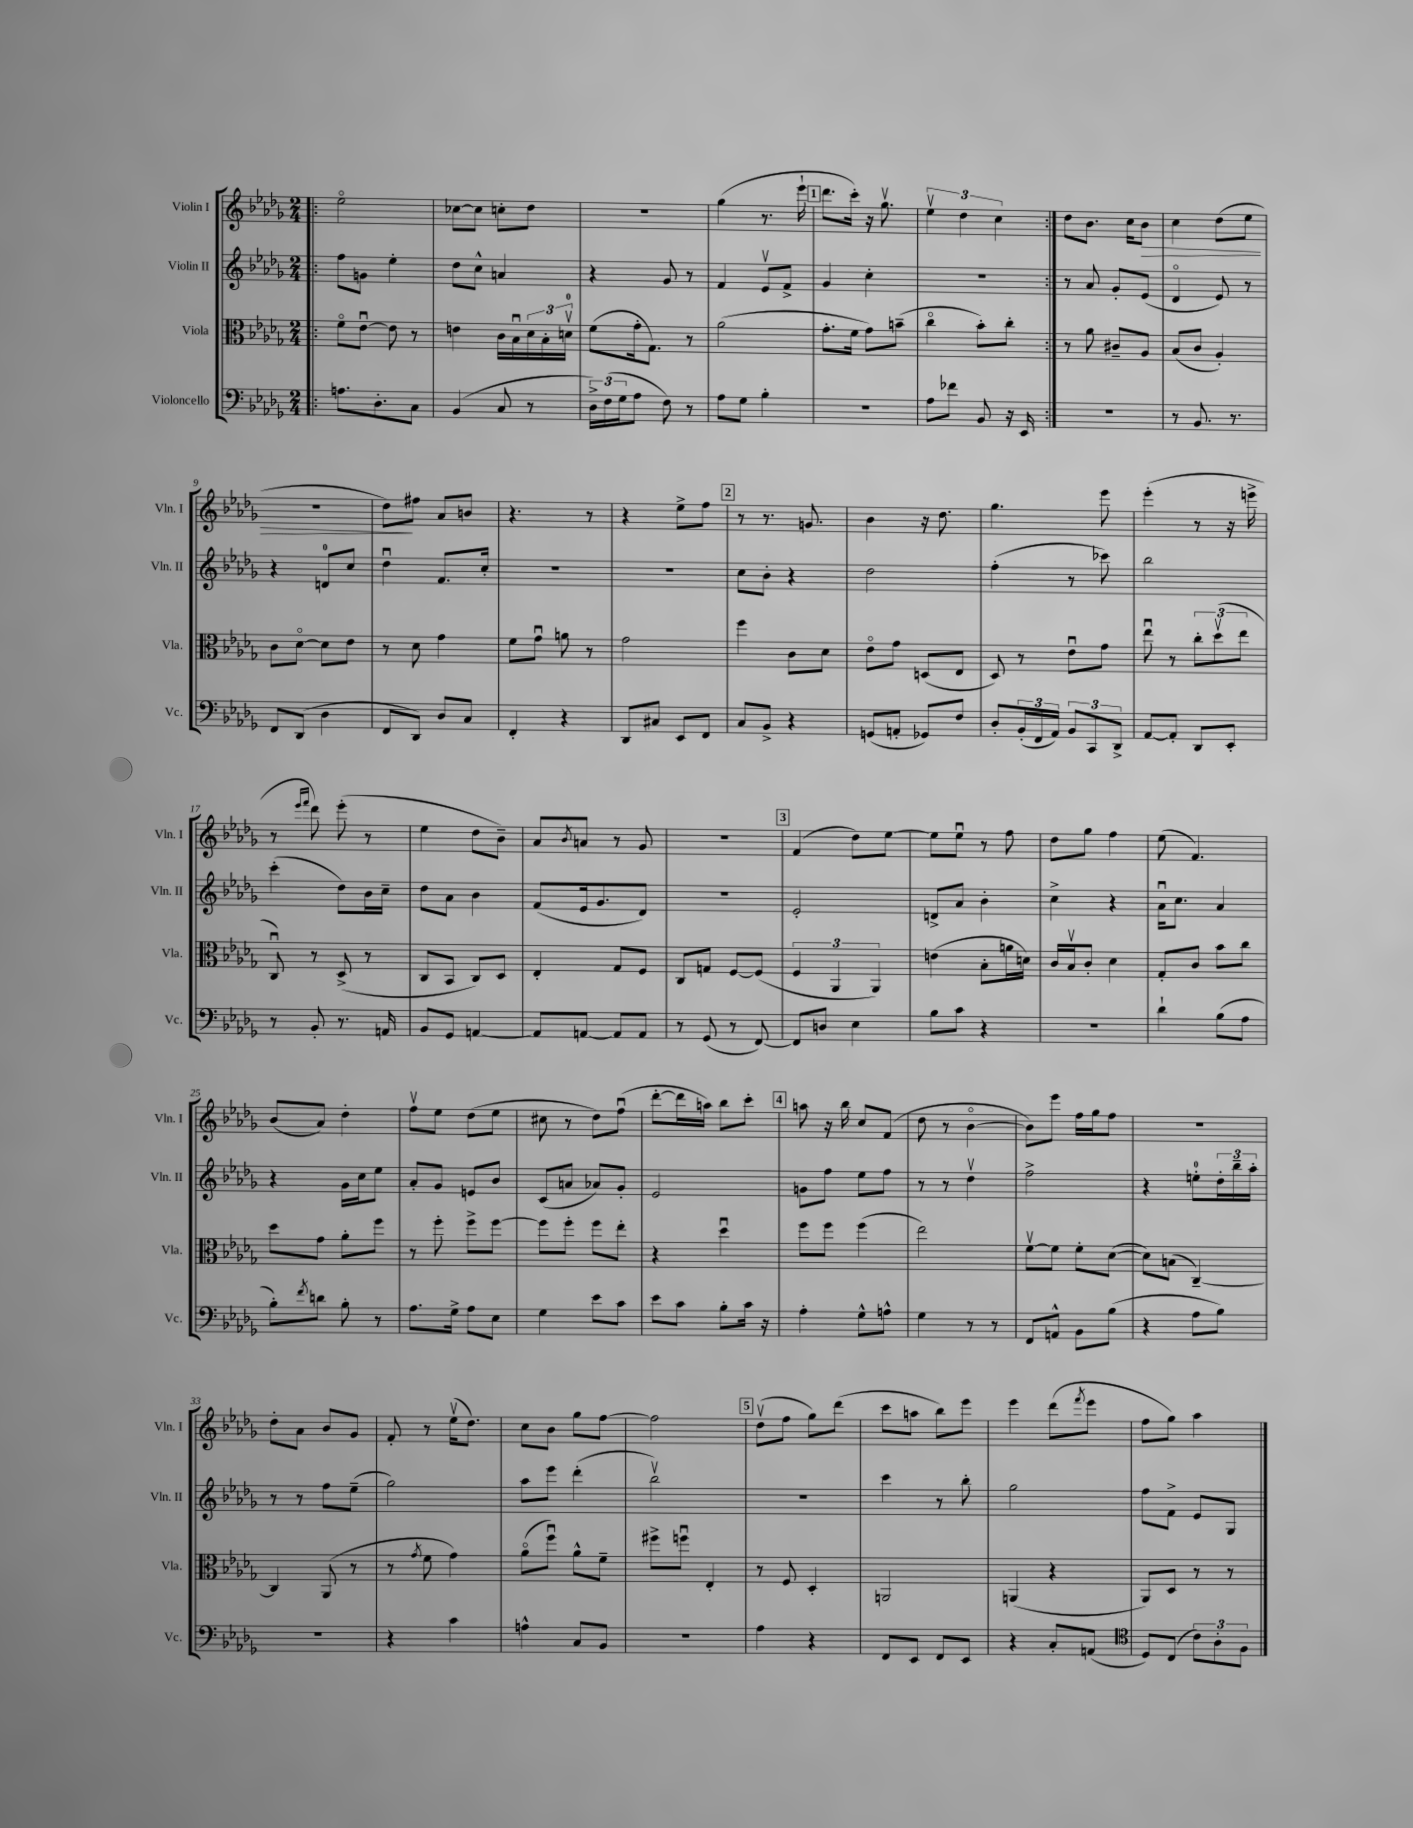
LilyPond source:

<<
\new StaffGroup <<
\new Staff = "s0" \with { instrumentName = "Violin I" shortInstrumentName = "Vln. I" } {
    \clef treble \key des \major \numericTimeSignature \time 2/4
    \repeat volta 2 { \bar ".|:" ees''2\flageolet |
    ces''8~ ces''8 c''8-. des''8 |
    r2 |
    ges''4( r8. ees'''16-! |
    \mark \markup { \box "1" } des'''8. c'''16-.) r16 ges''8.\upbow |
    \tuplet 3/2 { ees''4\upbow des''4 c''4 } | }
    des''8 bes'8. c''16 bes'8\> |
    c''4 des''8( ees''8 |
    R2 |
    des''8\!) fis''8 aes'8 b'8 |
    r4. r8 |
    r4 ees''8-> f''8 |
    \mark \markup { \box "2" } r8 r8. g'8. |
    bes'4 r16 des''8. |
    ges''4. ees'''8 |
    ees'''4-.( r8 r16 e'''16-> |
    r8 \grace { ees'''16 f'''16 } des'''8) ees'''8-.( r8 |
    ees''4 des''8 bes'8--) |
    aes'8 \acciaccatura { bes'8 } a'8 r8 ges'8 |
    R2 |
    \mark \markup { \box "3" } f'4( des''8) ees''8~ |
    ees''8 ees''8\downbow r8 f''8 |
    des''8 ges''8 f''4 |
    ees''8( f'4.) |
    bes'8( aes'8) des''4-. |
    f''8\upbow ees''8 des''8( ees''8 |
    cis''8 r8 des''8) f''8\downbow( |
    des'''8~-. des'''16 a''16) bes''8 c'''8-. |
    \mark \markup { \box "4" } a''8 r16 bes''16 c''8 f'8( |
    des''8 r8 bes'4~\flageolet |
    bes'8) ees'''8 f''16 ges''16 f''8 |
    r2 |
    des''8-. aes'8 bes'8 ges'8 |
    f'8-. r8 ees''16\upbow( des''8.) |
    c''8 bes'8 ges''8 f''8~ |
    f''2 |
    \mark \markup { \box "5" } des''8\upbow( f''8 ges''8) des'''8( |
    c'''8 a''8 bes''8) ees'''8 |
    ees'''4 des'''8( \acciaccatura { f'''8 } ees'''8 |
    f''8 ges''8) aes''4 \bar "|." |
}
\new Staff = "s1" \with { instrumentName = "Violin II" shortInstrumentName = "Vln. II" } {
    \clef treble \key des \major \numericTimeSignature \time 2/4
    \repeat volta 2 { \bar ".|:" f''8 g'8 ees''4-. |
    des''8 c''8-^ a'4 |
    r4 ges'8 r8 |
    f'4 ees'8\upbow f'8-> |
    \mark \markup { \box "1" } ges'4 c''4-. |
    R2 | }
    r8 aes'8 ges'8-. ees'8( |
    des'4\flageolet ees'8) r8 |
    r4 d'8-0 c''8 |
    des''4\downbow f'8. c''16-. |
    R2 |
    R2 |
    \mark \markup { \box "2" } c''8 bes'8-. r4 |
    des''2 |
    f''4-.( r8 ces'''8) |
    bes''2 |
    c'''4-.( des''8) bes'16 c''16-- |
    des''8 aes'8 bes'4 |
    f'8( ees'16 ges'8. des'8) |
    R2 |
    \mark \markup { \box "3" } ees'2-. |
    d'8-> aes'8 bes'4-. |
    c''4-> r4 |
    aes'16\downbow c''8. aes'4 |
    r4 ges'16 c''16 ees''8 |
    aes'8-. ges'8 e'8 bes'8 |
    c'8( a'8 aes'8) ges'8-. |
    ees'2 |
    \mark \markup { \box "4" } g'8 f''8 ees''8 f''8 |
    r8 r8 des''4\upbow |
    f''2-> |
    r4 e''8-0-. \tuplet 3/2 { des''16-. bes''16-- aes''16-. } |
    r8 r8 f''8 ees''8--( |
    ges''2) |
    aes''8 ees'''8 des'''4-.( |
    bes''2\upbow) |
    \mark \markup { \box "5" } R2 |
    c'''4 r8 bes''8-. |
    ges''2 |
    f''8 f'8-> ees'8 ges8 \bar "|." |
}
\new Staff = "s2" \with { instrumentName = "Viola" shortInstrumentName = "Vla." } {
    \clef alto \key des \major \numericTimeSignature \time 2/4
    \repeat volta 2 { \bar ".|:" f'8\flageolet ees'8~\downbow ees'8 r8 |
    e'4 c'16 bes16\downbow \tuplet 3/2 { des'16 bes16-. d'16-0\upbow } |
    f'8( ges'16-. ges8.) r8 |
    aes'2( |
    \mark \markup { \box "1" } ges'8.-. f'16 ges'8) b'8--( |
    c''4\flageolet bes'8-.) c''8-. | }
    r8 aes'8 cis'8-- aes8 |
    bes8( c'8 aes4-.) |
    c'8 des'8~\flageolet des'8 ees'8 |
    r8 des'8 ges'4 |
    f'8 ges'8\downbow a'8 r8 |
    ges'2 |
    \mark \markup { \box "2" } f''4 c'8 des'8 |
    ees'8\flageolet ges'8 d8( ees8 |
    des8) r8 ees'8\downbow ges'8 |
    ees''8\downbow r8 \tuplet 3/2 { c''8-. des''8\upbow( ees''8 } |
    c8\downbow) r8 des8->( r8 |
    c8 bes,8 c8) des8 |
    ees4-. ges8 f8 |
    c8 g8 f8~ f8( |
    \mark \markup { \box "3" } \tuplet 3/2 { f4 aes,4 aes,4) } |
    e'4( bes8-. a'16 d'16) |
    c'16 bes16\upbow c'8-. des'4 |
    ges8-. c'8 bes'8 c''8 |
    des''8 ges'8 aes'8-. f''8 |
    r8 f''8-. f''8-> f''8~ |
    f''8 f''8-. f''8 ees''8-. |
    r4 des''4\downbow |
    \mark \markup { \box "4" } f''8 f''8 f''4( |
    ees''2) |
    f'8~\upbow f'8 f'8-. des'8~( |
    des'8) b8( c4~--) |
    c4 aes,8( r8 |
    r8 \acciaccatura { ges'8 } f'8 ges'4) |
    aes'8\flageolet( f''8\downbow) aes'8-^ f'8-- |
    fis''8-> f''8\downbow ees4-. |
    \mark \markup { \box "5" } r8 f8 des4-. |
    a,2 |
    a,4( r4 |
    aes,8) des8 r8 r8 \bar "|." |
}
\new Staff = "s3" \with { instrumentName = "Violoncello" shortInstrumentName = "Vc." } {
    \clef bass \key des \major \numericTimeSignature \time 2/4
    \repeat volta 2 { \bar ".|:" a8. des8.-. c8 |
    bes,4( c8 r8 |
    \tuplet 3/2 { des16->) f16( ges16 } aes8 f8) r8 |
    aes8 ges8 bes4-. |
    \mark \markup { \box "1" } R2 |
    aes8 fes'8 bes,8 r16 ees,16 | }
    r2 |
    r8 bes,8. r8. |
    f,8 des,8( des4 |
    f,8 des,8) des8 c8 |
    f,4-. r4 |
    des,8 cis8 ees,8 f,8 |
    \mark \markup { \box "2" } c8 bes,8-> r4 |
    g,8( a,8-. ges,8) f8 |
    des8-. \tuplet 3/2 { bes,16-.( f,16 aes,16) } \tuplet 3/2 { bes,8 c,8 des,8-> } |
    aes,8~ aes,8-. des,8 ees,8-. |
    r8 bes,8-. r8. a,16 |
    bes,8 ges,8 a,4~ |
    a,8 a,8~ a,8 a,8 |
    r8 ges,8( r8 f,8~) |
    \mark \markup { \box "3" } f,8 d8 ees4 |
    bes8 c'8 r4 |
    r2 |
    des'4-! bes8( aes8 |
    bes8-.) \acciaccatura { f'8 } d'8 bes8-. r8 |
    aes8. ges16-> aes8 ees8 |
    ges4 ees'8 c'8 |
    ees'8 c'8 bes8-. c'16 r16 |
    \mark \markup { \box "4" } aes4-. ges8-^ a8-^ |
    ges4 r8 r8 |
    f,8 a,8-^ bes,8 bes8( |
    r4 aes8 bes8) |
    R2 |
    r4 c'4 |
    a4-^ c8 bes,8 |
    R2 |
    \mark \markup { \box "5" } aes4 r4 |
    f,8 ees,8 f,8 ees,8 |
    r4 c8-. a,8( |
    \clef tenor des8) c8( \tuplet 3/2 { c'8) aes8-. f8 } \bar "|." |
}
>>
>>
